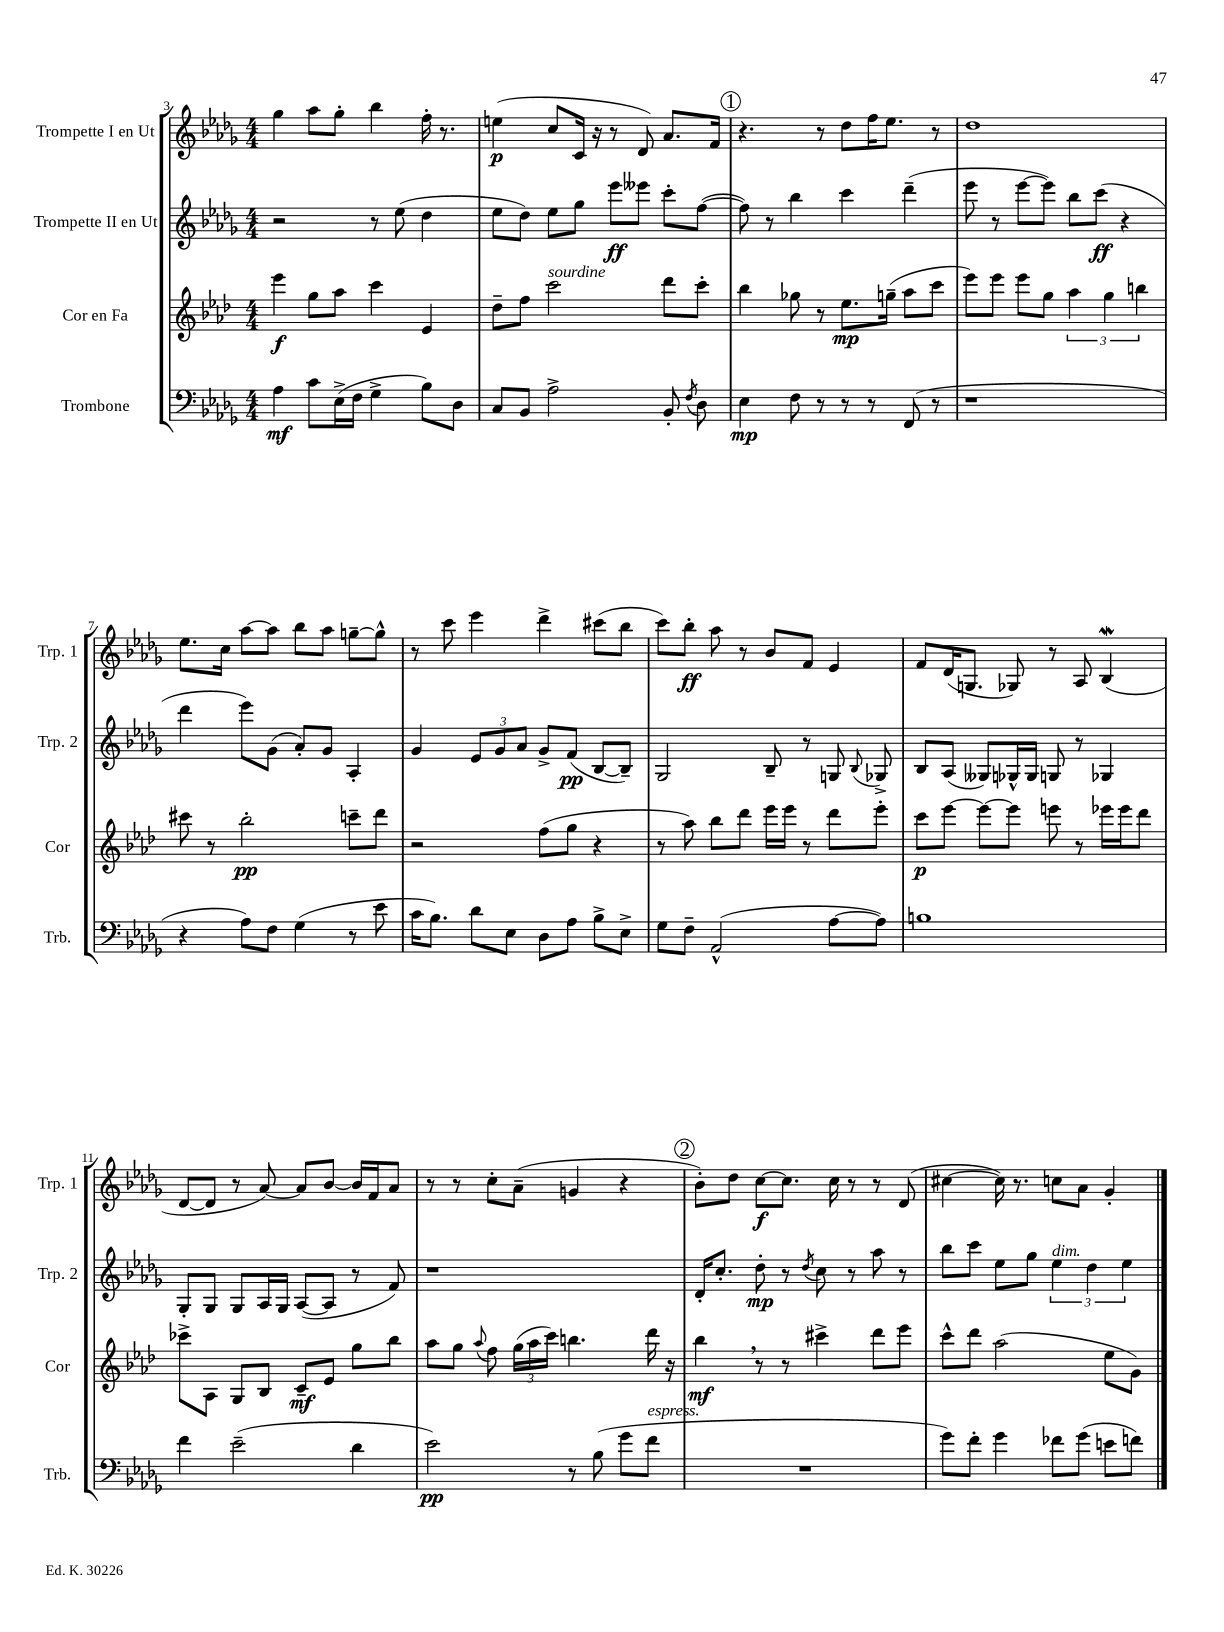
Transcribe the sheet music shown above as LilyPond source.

<<
\new StaffGroup <<
\new Staff = "s0" \with { instrumentName = "Trompette I en Ut" shortInstrumentName = "Trp. 1" } {
    \clef treble \key des \major \numericTimeSignature \time 4/4
    \autoBeamOff ges''4 aes''8[ ges''8]-. bes''4 f''16-. r8. |
    e''4\p( c''8[ c'16] r16 r8 des'8) aes'8.[ f'16] |
    \mark \markup { \circle "1" } r4. r8 des''8[ f''16 ees''8.] r8 |
    des''1 |
    ees''8.[ c''16] aes''8[~ aes''8] bes''8[ aes''8] g''8[~-- g''8]-^ |
    r8 c'''8 ees'''4 des'''4-> cis'''8[( bes''8] |
    c'''8[) bes''8]-.\ff aes''8 r8 bes'8[ f'8] ees'4 |
    f'8[ des'16( g8.] ges8) r8 aes8 bes4\mordent( |
    des'8[~ des'8] r8 aes'8~) aes'8[ bes'8]~ bes'16[ f'16 aes'8] |
    r8 r8 c''8[-. aes'8]--( g'4 r4 |
    \mark \markup { \circle "2" } bes'8[-.) des''8] c''8[~\f c''8.] c''16 r8 r8 des'8( |
    cis''4~ cis''16) r8. c''8[ aes'8] ges'4-. \bar "|." |
}
\new Staff = "s1" \with { instrumentName = "Trompette II en Ut" shortInstrumentName = "Trp. 2" } {
    \clef treble \key des \major \numericTimeSignature \time 4/4
    \autoBeamOff r2 r8 ees''8( des''4 |
    ees''8[ des''8]) ees''8[ ges''8] ees'''8[\ff eeses'''8] c'''8[-. f''8]~( |
    \mark \markup { \circle "1" } f''8) r8 bes''4 c'''4 des'''4--( |
    ees'''8 r8 ees'''8[~ ees'''8]) bes''8[ c'''8]\ff( r4 |
    des'''4 ees'''8[) ges'8]( aes'8[-.) ges'8] aes4-. |
    ges'4 \tuplet 3/2 { ees'8[ ges'8 aes'8] } ges'8[-> f'8]\pp( bes8[~ bes8]--) |
    ges2 bes8-- r8 g8 \appoggiatura { bes8 } ges8-> |
    bes8[ aes8]( geses8[) ges16-^ ges16] g8 r8 ges4 |
    ges8[-. ges8] ges8[ aes16 ges16] aes8[~( aes8] r8 f'8) |
    r1 |
    \mark \markup { \circle "2" } des'16[-. c''8.]-. des''8-.\mp r8 \acciaccatura { des''8 } c''8 r8 aes''8 r8 |
    bes''8[ c'''8] ees''8[ ges''8] \tuplet 3/2 { ees''4^\markup { \italic "dim." } des''4 ees''4 } \bar "|." |
}
\new Staff = "s2" \with { instrumentName = "Cor en Fa" shortInstrumentName = "Cor" } {
    \clef treble \key aes \major \numericTimeSignature \time 4/4
    \autoBeamOff ees'''4\f g''8[ aes''8] c'''4 ees'4 |
    des''8[-- f''8] c'''2^\markup { \italic "sourdine" } des'''8[ c'''8]-. |
    \mark \markup { \circle "1" } bes''4 ges''8 r8 ees''8.[\mp g''16]--( aes''8[ c'''8] |
    ees'''8[) ees'''8] ees'''8[ g''8] \tuplet 3/2 { aes''4 g''4 b''4 } |
    cis'''8 r8 bes''2-.\pp c'''8[-- des'''8] |
    r2 f''8[( g''8] r4 |
    r8 aes''8) bes''8[ des'''8] ees'''16[ ees'''16] r8 des'''8[ ees'''8]-. |
    c'''8[\p ees'''8]~ ees'''8[~ ees'''8] e'''8 r8 ees'''16[ ees'''16 des'''8] |
    ces'''8[-> aes8] g8[ bes8] c'8[--\mf ees'8] g''8[ bes''8] |
    aes''8[ g''8] \appoggiatura { aes''8 } f''8 \tuplet 3/2 { g''16[( aes''16 c'''16]) } b''4. des'''16 r16 |
    \mark \markup { \circle "2" } bes''4\mf \breathe r8 r8 cis'''4-> des'''8[ ees'''8] |
    c'''8[-^ des'''8] aes''2( ees''8[ g'8]) \bar "|." |
}
\new Staff = "s3" \with { instrumentName = "Trombone" shortInstrumentName = "Trb." } {
    \clef bass \key des \major \numericTimeSignature \time 4/4
    \autoBeamOff aes4\mf c'8[ ees16->( f16] ges4-> bes8[) des8] |
    c8[ bes,8] aes2-> bes,8-. \acciaccatura { f8 } des8 |
    \mark \markup { \circle "1" } ees4\mp f8 r8 r8 r8 f,8( r8 |
    r1 |
    r4 aes8[) f8] ges4( r8 ees'8 |
    c'16[ bes8.]) des'8[ ees8] des8[ aes8] bes8[-> ees8]-> |
    ges8[ f8]-- aes,2-^( aes8[~ aes8]) |
    b1 |
    f'4 ees'2--( des'4 |
    ees'2\pp) r8 bes8( ges'8[ f'8]^\markup { \italic "espress." } |
    \mark \markup { \circle "2" } R1 |
    ges'8[) f'8]-. ges'4 fes'8[ ges'8]( e'8[ f'8]) \bar "|." |
}
>>
>>
\layout { \context { \Score currentBarNumber = #3 } }
